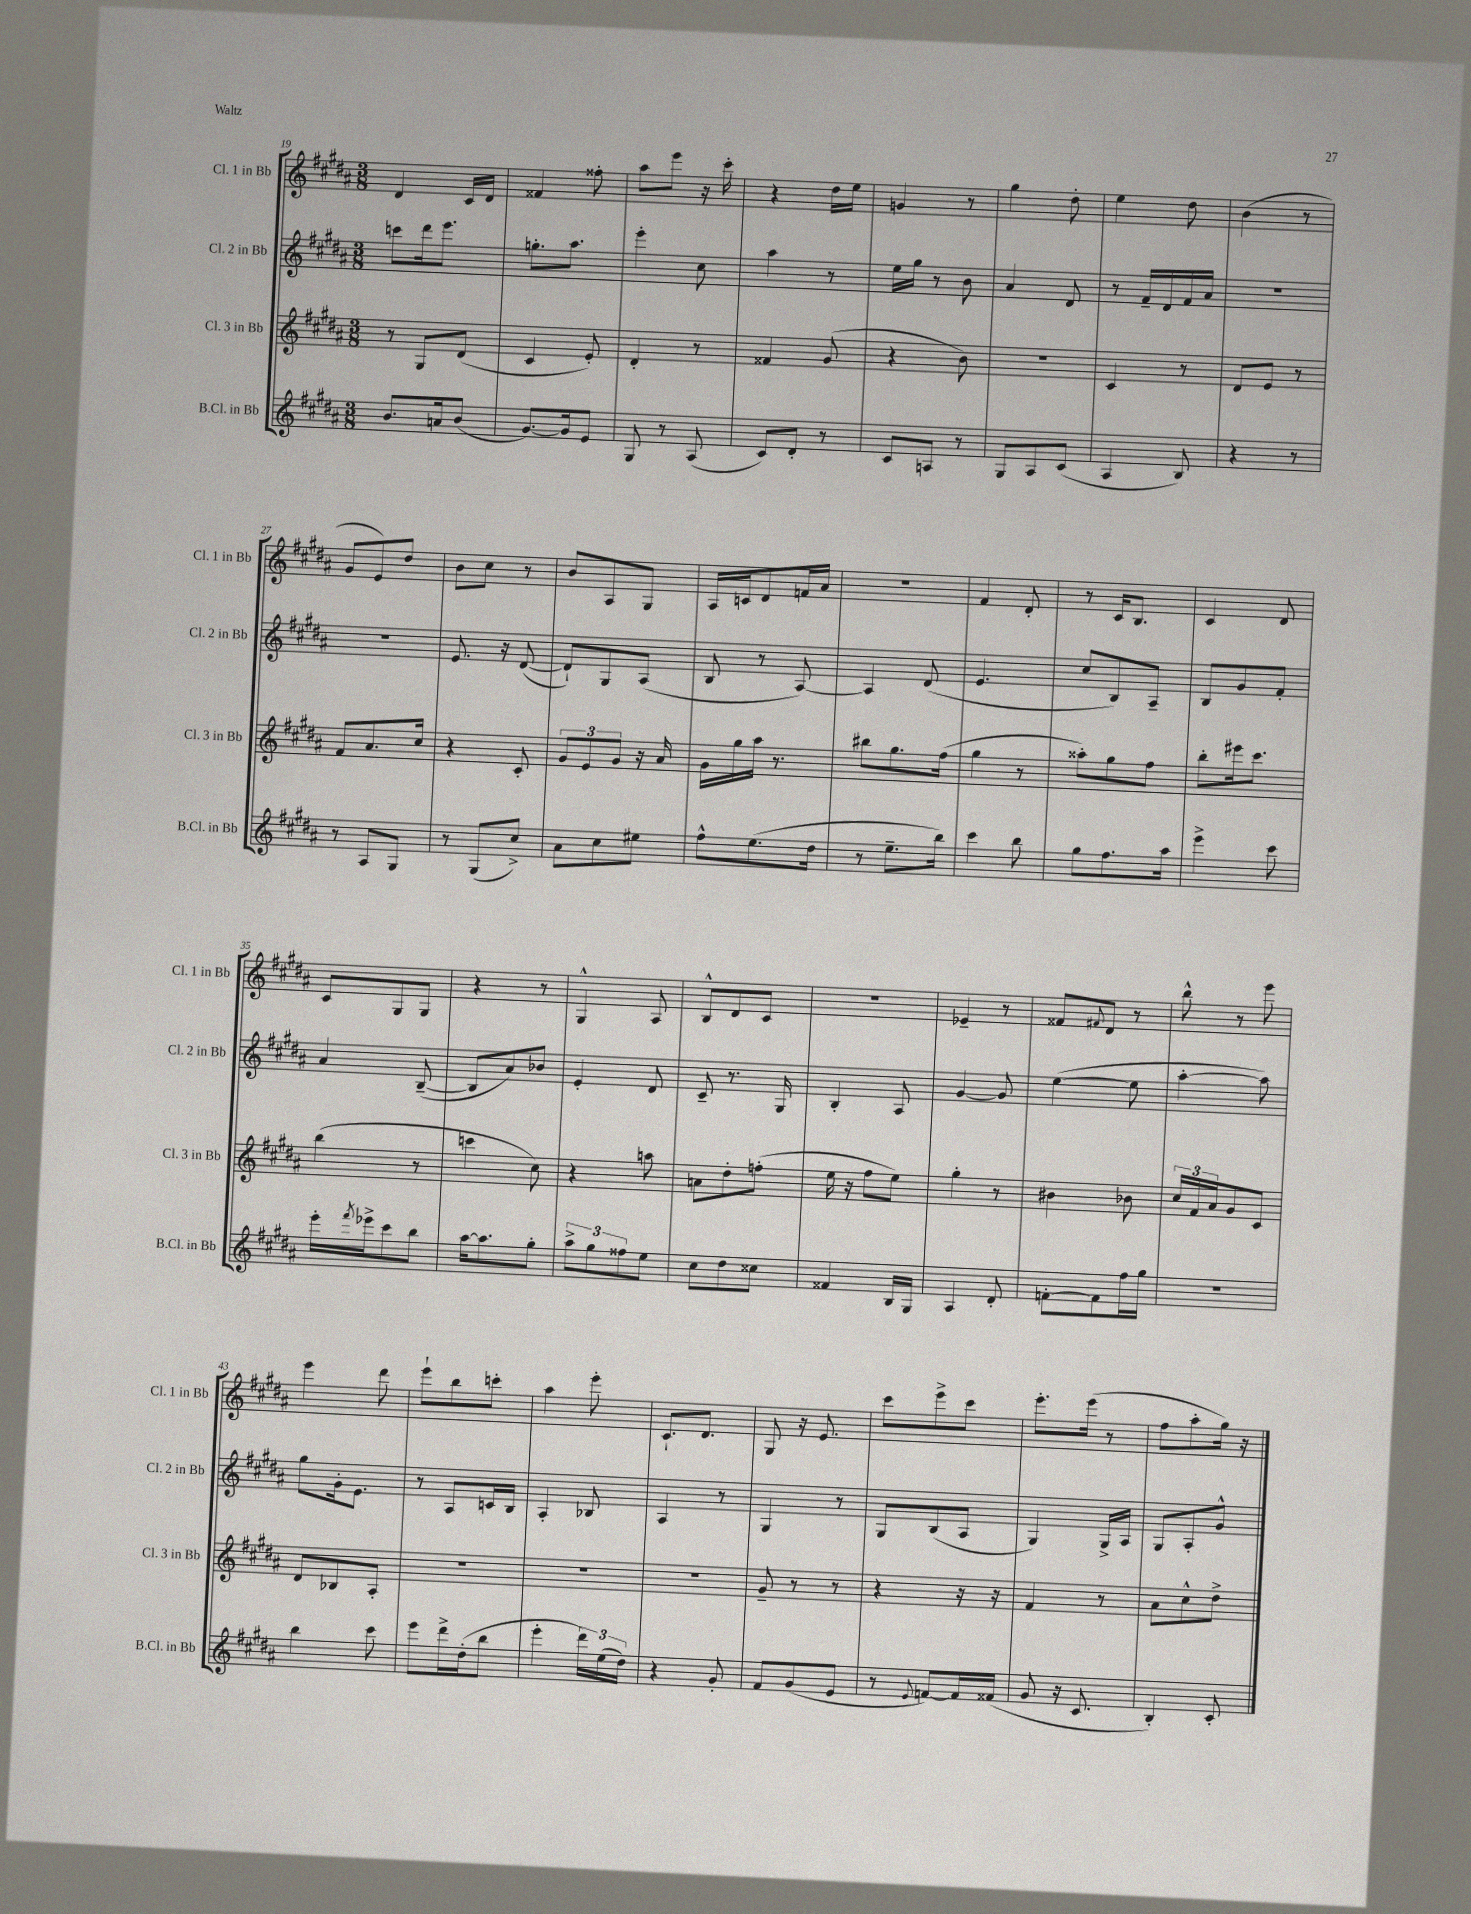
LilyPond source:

<<
\new StaffGroup <<
\new Staff = "s0" \with { instrumentName = "Cl. 1 in Bb" shortInstrumentName = "Cl. 1 in Bb" } {
    \clef treble \key b \major \numericTimeSignature \time 3/8
    dis'4 cis'16 dis'16 |
    fisis'4 fisis''8-. |
    ais''8 e'''8 r16 cis'''16-. |
    r4 dis''16 e''16 |
    g'4 r8 |
    gis''4 dis''8-. |
    e''4 dis''8 |
    b'4( r8 |
    gis'8 e'8) dis''8 |
    b'8 cis''8 r8 |
    b'8 ais8 gis8 |
    ais16 c'16 dis'8 f'16 ais'16 |
    R4. |
    fis'4 dis'8-. |
    r8 cis'16 b8. |
    cis'4 dis'8 |
    cis'8 gis8 gis8 |
    r4 r8 |
    gis4-^ ais8 |
    b8-^ dis'8 cis'8 |
    R4. |
    ees'4-- r8 |
    fisis'8 \appoggiatura { fis'8 } dis'8 r8 |
    b''8-^ r8 e'''8 |
    e'''4 dis'''8 |
    e'''8-! b''8 c'''8-. |
    ais''4 e'''8-. |
    cis'8.-! dis'8. |
    gis8 r16 e'8. |
    cis'''8 e'''8-> cis'''8 |
    e'''8.-. e'''16( r8 |
    fis''8 ais''8-. gis''16) r16 \bar "|." |
}
\new Staff = "s1" \with { instrumentName = "Cl. 2 in Bb" shortInstrumentName = "Cl. 2 in Bb" } {
    \clef treble \key b \major \numericTimeSignature \time 3/8
    c'''8 dis'''16 e'''8. |
    g''8.-. ais''8. |
    e'''4-. cis''8 |
    ais''4 r8 |
    e''16 gis''16 r8 b'8 |
    ais'4 dis'8 |
    r8 fis'16-- dis'16 fis'16 ais'16 |
    R4. |
    R4. |
    e'8. r16 dis'8~( |
    dis'8-!) gis8 ais8( |
    b8 r8 ais8~) |
    ais4 dis'8( |
    e'4. |
    cis''8 b8) ais8-- |
    b8 gis'8 fis'8-. |
    ais'4 b8~--( |
    b8 ais'8) bes'8 |
    e'4-. dis'8 |
    cis'8-- r8. gis16 |
    b4-. ais8 |
    gis'4~ gis'8 |
    e''4~( e''8 |
    ais''4~-. ais''8) |
    gis''8 gis'16-. e'8. |
    r8 ais8 c'16 b16 |
    ais4-. bes8 |
    ais4 r8 |
    gis4 r8 |
    gis8 b8( ais8 |
    gis4) gis16-> ais16 |
    gis8 ais8-. gis'8-^ \bar "|." |
}
\new Staff = "s2" \with { instrumentName = "Cl. 3 in Bb" shortInstrumentName = "Cl. 3 in Bb" } {
    \clef treble \key b \major \numericTimeSignature \time 3/8
    r8 gis8 dis'8( |
    cis'4 e'8-.) |
    dis'4-. r8 |
    fisis'4 gis'8( |
    r4 b'8) |
    R4. |
    cis'4 r8 |
    dis'8 e'8 r8 |
    fis'8 ais'8. cis''16 |
    r4 cis'8-. |
    \tuplet 3/2 { gis'8 e'8 gis'8 } r16 ais'16 |
    gis'16 gis''16 ais''16 r8. |
    bis''8 gis''8. fis''16( |
    gis''4 r8 |
    aisis''8-.) gis''8 fis''8 |
    b''8-. eis'''16 cis'''8. |
    b''4( r8 |
    c'''4 cis''8) |
    r4 a''8 |
    a'8 dis''8-. f''8-.( |
    e''16 r16 fis''8 e''8) |
    gis''4-. r8 |
    bis'4 bes'8 |
    \tuplet 3/2 { cis''16 fis'16 ais'16 } gis'8 cis'8 |
    dis'8 bes8 ais8-. |
    R4. |
    R4. |
    R4. |
    gis'8-- r8 r8 |
    r4 r16 r16 |
    fis'4 r8 |
    ais'8 cis''8-^ dis''8-> \bar "|." |
}
\new Staff = "s3" \with { instrumentName = "B.Cl. in Bb" shortInstrumentName = "B.Cl. in Bb" } {
    \clef treble \key b \major \numericTimeSignature \time 3/8
    b'8. a'16 b'8( |
    gis'8.~) gis'16 e'8 |
    gis8 r8 ais8( |
    cis'8) dis'8-. r8 |
    cis'8 a8 r8 |
    gis8 ais8 cis'8( |
    ais4 b8) |
    r4 r8 |
    r8 ais8 gis8 |
    r8 gis8( cis''8->) |
    ais'8 cis''8 eis''8 |
    fis''8-^ e''8.( dis''16 |
    r8 e''8.-- b''16) |
    cis'''4 b''8 |
    gis''8 fis''8. ais''16 |
    e'''4-> cis'''8 |
    e'''16-. \acciaccatura { fis'''8 } ees'''16-> cis'''8 b''8 |
    ais''16~ ais''8. gis''8-. |
    \tuplet 3/2 { ais''8-> gis''8 fisis''8 } e''8 |
    cis''8 dis''8 cisis''8 |
    fisis'4 b16 gis16 |
    ais4 dis'8-. |
    f'8~-. f'8 fis''16 gis''16 |
    R4. |
    b''4 cis'''8 |
    e'''8 dis'''16-> dis''16-.( b''8 |
    e'''4-. \tuplet 3/2 { dis'''16) e''16( dis''16) } |
    r4 gis'8-. |
    fis'8 gis'8( e'8 |
    r8 \appoggiatura { e'8 } f'8~) f'16 fisis'16( |
    gis'8 r16 cis'8. |
    b4-.) cis'8-. \bar "|." |
}
>>
>>
\layout { \context { \Score currentBarNumber = #19 } }
